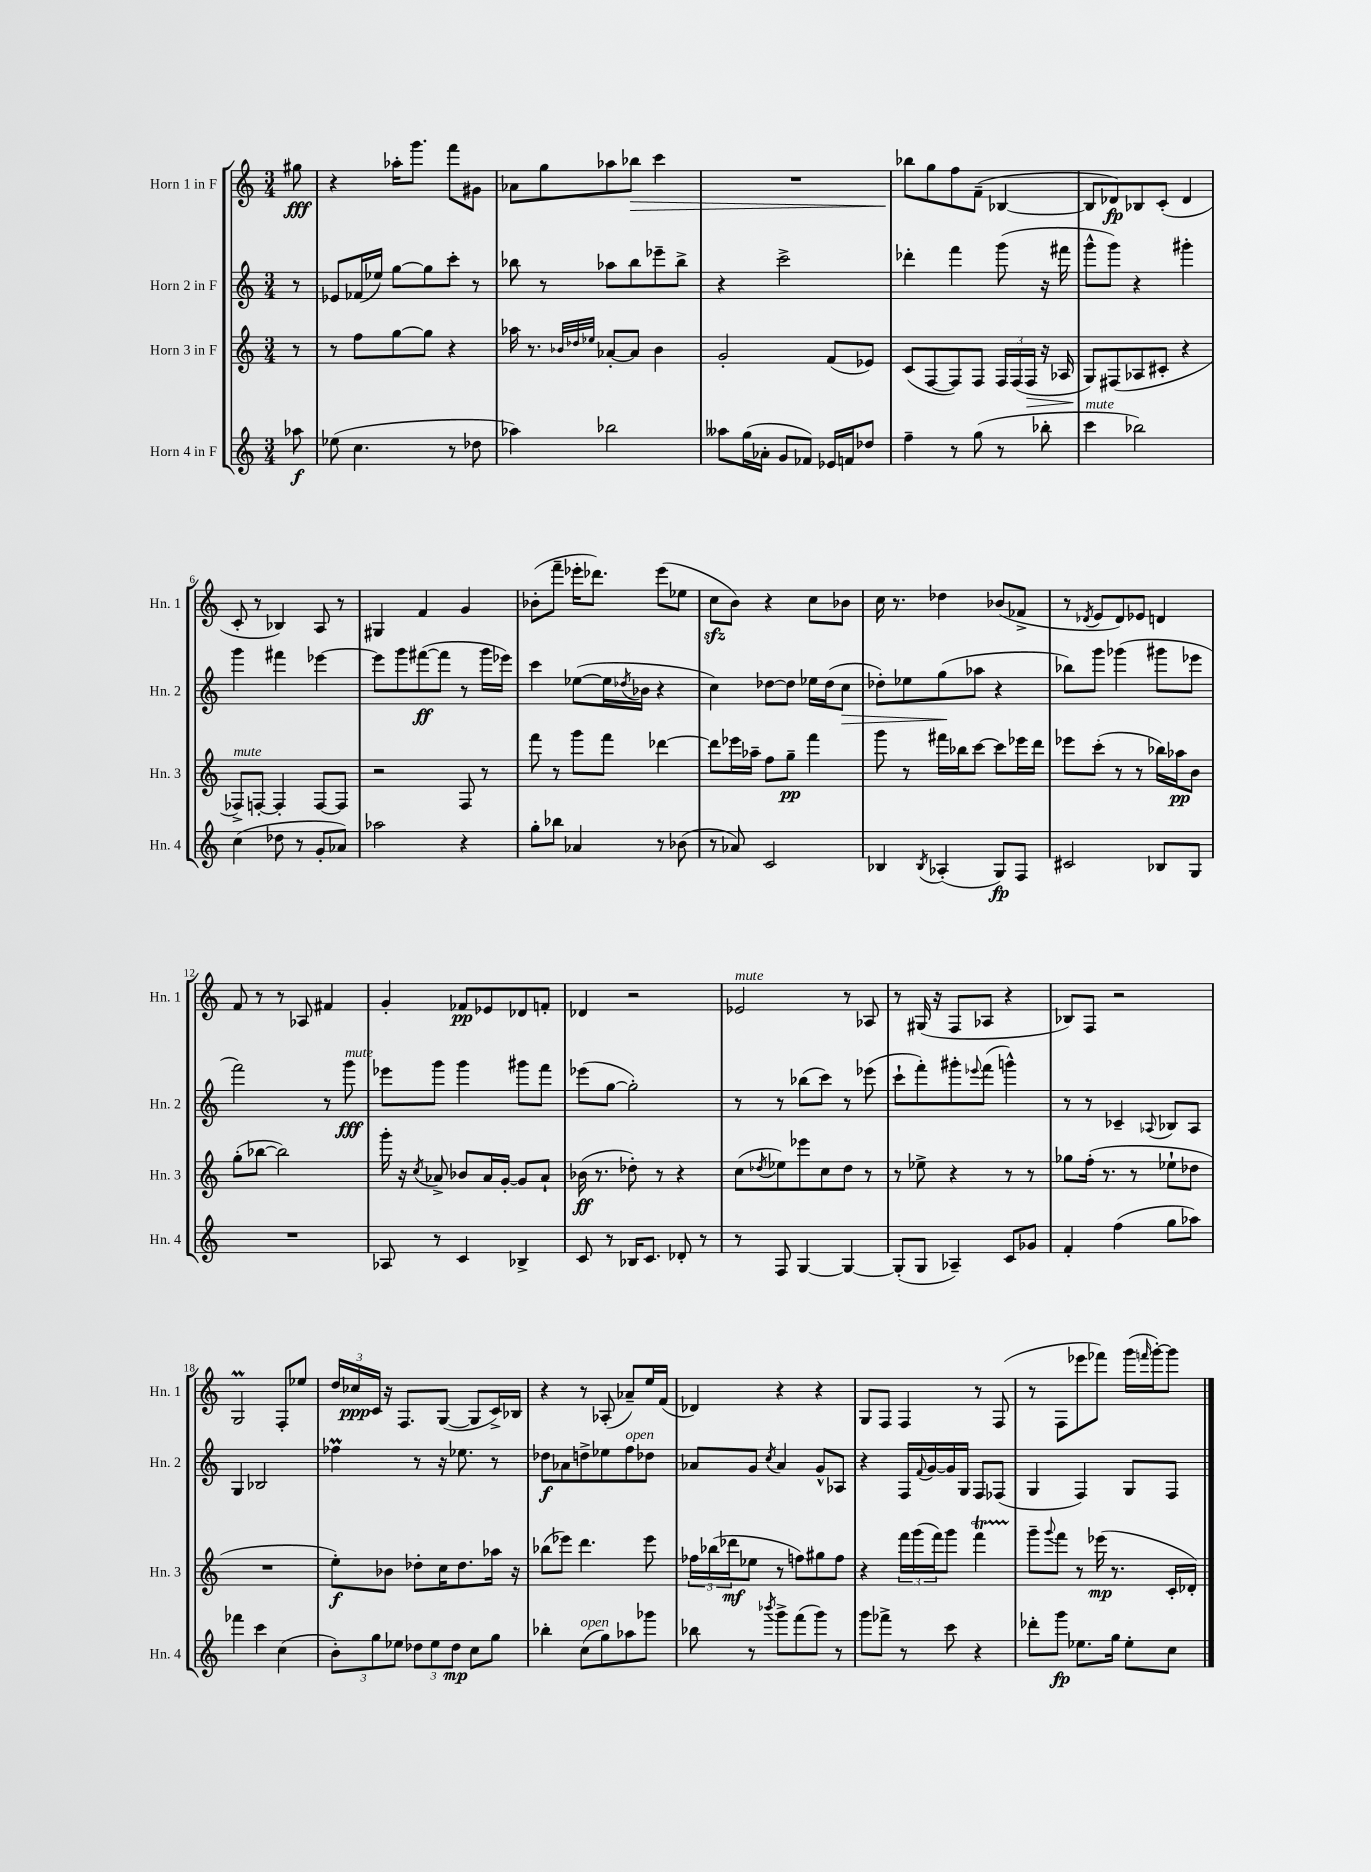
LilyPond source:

<<
\new StaffGroup <<
\new Staff = "s0" \with { instrumentName = "Horn 1 in F" shortInstrumentName = "Hn. 1" } {
    \clef treble \key c \major \numericTimeSignature \time 3/4 \partial 8
    gis''8\fff |
    r4 aes''16-. g'''8. f'''8 gis'8 |
    aes'8 g''8 aes''8 bes''8\> c'''4 |
    R2. |
    bes''8\! g''8 f''8 f'8--( bes4~ |
    bes8 des'8\fp) bes8 c'8-.( des'4 |
    c'8-. r8 bes4) a8 r8 |
    gis4 f'4 g'4 |
    bes'8-.( f'''8-- ees'''16-. des'''8.) ees'''8( ees''8 |
    c''8\sfz b'8) r4 c''8 bes'8 |
    c''16 r8. des''4 bes'8( fes'8-> |
    r8 \acciaccatura { des'8 } e'8 des'8) ees'8 d'4 |
    f'8 r8 r8 aes8 fis'4 |
    g'4-. fes'8\pp ees'8 des'8 f'8-. |
    des'4 r2 |
    ees'2^\markup { \italic "mute" } r8 aes8 |
    r8 gis16( r16 f8 aes8 r4 |
    bes8) f8 r2 |
    g2\prall f8-. ees''8 |
    \tuplet 3/2 { d''16 ces''16\ppp c'16 } r16 f8. g8~( g8 c'16->) bes16 |
    r4 r8 aes8-.( aes'8--) e''16 f'16( |
    des'4) r4 r4 |
    g8 f8 f4 r8 f8( |
    r8 f8 ees'''8 fes'''8) g'''16( \grace { f'''16 } g'''16~-.) g'''8 \bar "|." |
}
\new Staff = "s1" \with { instrumentName = "Horn 2 in F" shortInstrumentName = "Hn. 2" } {
    \clef treble \key c \major \numericTimeSignature \time 3/4 \partial 8
    r8 |
    ees'8 fes'16( ees''16) g''8~ g''8 c'''8-. r8 |
    bes''8 r8 aes''8 bes''8 ees'''8-- bes''8-> |
    r4 c'''2-> |
    des'''4-. f'''4 g'''8( r16 fis'''16 |
    g'''8-^ g'''8) r4 gis'''4-. |
    g'''4 fis'''4 ees'''4~ |
    ees'''8 g'''8 fis'''8~\ff( fis'''8 r8 g'''16 ees'''16) |
    c'''4 ees''8~( ees''16 \acciaccatura { des''8 } bes'16 r4 |
    c''4) des''8~ des''8 ees''16 des''16( c''8\> |
    des''8-.) ees''8 g''8\!( aes''8 r4 |
    bes''8) g'''8 ges'''4( gis'''8 ees'''8 |
    f'''2) r8 g'''8\fff^\markup { \italic "mute" } |
    ees'''8 g'''8 g'''4 gis'''8 f'''8 |
    ees'''8( g''8~ g''2-.) |
    r8 r8 bes''8( c'''8) r8 ees'''8( |
    c'''8-! f'''8-.) gis'''8-. \appoggiatura { ees'''8 } f'''8( g'''4-^) |
    r8 r8 ces'4-- \appoggiatura { aes8 } bes8 aes8 |
    g4 bes2 |
    fes''4\prall r8 r16 ees''8. r8 |
    des''8\f aes'8 d''8-> ees''8 f''8^\markup { \italic "open" } des''8 |
    aes'8 g'8 \acciaccatura { c''8 } aes'4 g'8-^ aes8 |
    r4 f16 \appoggiatura { f'8 } g'16~ g'16 g16 f8 fes8( |
    g4 f4) g8 f8 \bar "|." |
}
\new Staff = "s2" \with { instrumentName = "Horn 3 in F" shortInstrumentName = "Hn. 3" } {
    \clef treble \key c \major \numericTimeSignature \time 3/4 \partial 8
    r8 |
    r8 f''8 g''8~ g''8 r4 |
    aes''16 r8. \grace { bes'32 des''32 ees''32 } aes'8~-. aes'8 bes'4 |
    g'2-. f'8( ees'8) |
    c'8( f8~ f8) f8 \tuplet 3/2 { f16 f16( f16\> } r16 aes16 |
    g8\!) fis8( aes8 cis'8-. r4 |
    fes8->^\markup { \italic "mute" }) f8~-. f4-. f8~ f8 |
    r2 f8 r8 |
    f'''8 r8 g'''8 f'''8 des'''4~ |
    des'''8 ees'''16 aes''16-- f''8 g''8--\pp f'''4 |
    g'''8 r8 fis'''16 bes''16 c'''8~ c'''8 ees'''16 d'''16 |
    ees'''8 c'''8-.( r8 r8 bes''16) aes''16\pp b'8 |
    g''8-.( bes''8~ bes''2) |
    g'''16-. r16 \acciaccatura { c''8 } aes'8-> bes'8 aes'16 g'16~-. g'8 aes'8-! |
    bes'16\ff( r8. des''8-.) r8 r4 |
    c''8( \acciaccatura { des''8 } ees''8) ees'''8 c''8 des''8 r8 |
    r8 ees''8-> r4 r8 r8 |
    ges''8 f''16-.( r8. r8 ees''8-! des''8 |
    R2. |
    e''8-.\f) bes'8 des''8-. c''16 des''8. aes''16 r16 |
    bes''8( ees'''8) d'''4. ees'''8 |
    \tuplet 3/2 { fes''16 bes''16( des'''16\mf } ees''8 r8 f''8) gis''8 f''8 |
    r4 \tuplet 3/2 { f'''16 g'''16( f'''16) } g'''8 f'''4\startTrillSpan |
    g'''8--\stopTrillSpan \appoggiatura { g'''8 } f'''8 r8 ees'''16\mp( r8. c'16-. des'16-.) \bar "|." |
}
\new Staff = "s3" \with { instrumentName = "Horn 4 in F" shortInstrumentName = "Hn. 4" } {
    \clef treble \key c \major \numericTimeSignature \time 3/4 \partial 8
    aes''8\f |
    ees''8( c''4. r8 des''8 |
    aes''4) bes''2 |
    aeses''8 g''16( aes'16-. g'8 fes'8) ees'16 f'16 des''8 |
    f''4-- r8 g''8( r8 bes''8-. |
    c'''4^\markup { \italic "mute" } bes''2) |
    c''4( des''8 r8 g'8-. aes'8) |
    aes''2 r4 |
    g''8-. bes''8 aes'4 r8 bes'8( |
    r8 aes'8) c'2 |
    bes4 \acciaccatura { bes8 } aes4-.( g8\fp) f8 |
    cis'2 bes8 g8 |
    R2. |
    aes8 r8 c'4 bes4-> |
    c'8 r8 bes16 c'8. des'8-. r8 |
    r8 f8 g4~ g4~ |
    g8-.( g8 aes4--) c'8 ges'8 |
    f'4-. f''4( g''8 aes''8) |
    fes'''4 c'''4 c''4( |
    \tuplet 3/2 { b'8-.) g''8 ees''8 } \tuplet 3/2 { des''8 ees''8 des''8\mp } c''8 g''8 |
    bes''4-. c''8^\markup { \italic "open" }( g''8) aes''8 ges'''8 |
    bes''8 r8 \acciaccatura { bes'''8 } g'''8-> f'''8( g'''8) r8 |
    g'''8 fes'''8-> r8 c'''8 r4 |
    des'''8-. g'''8\fp ees''8. g''16 ees''8-. c''8 \bar "|." |
}
>>
>>
